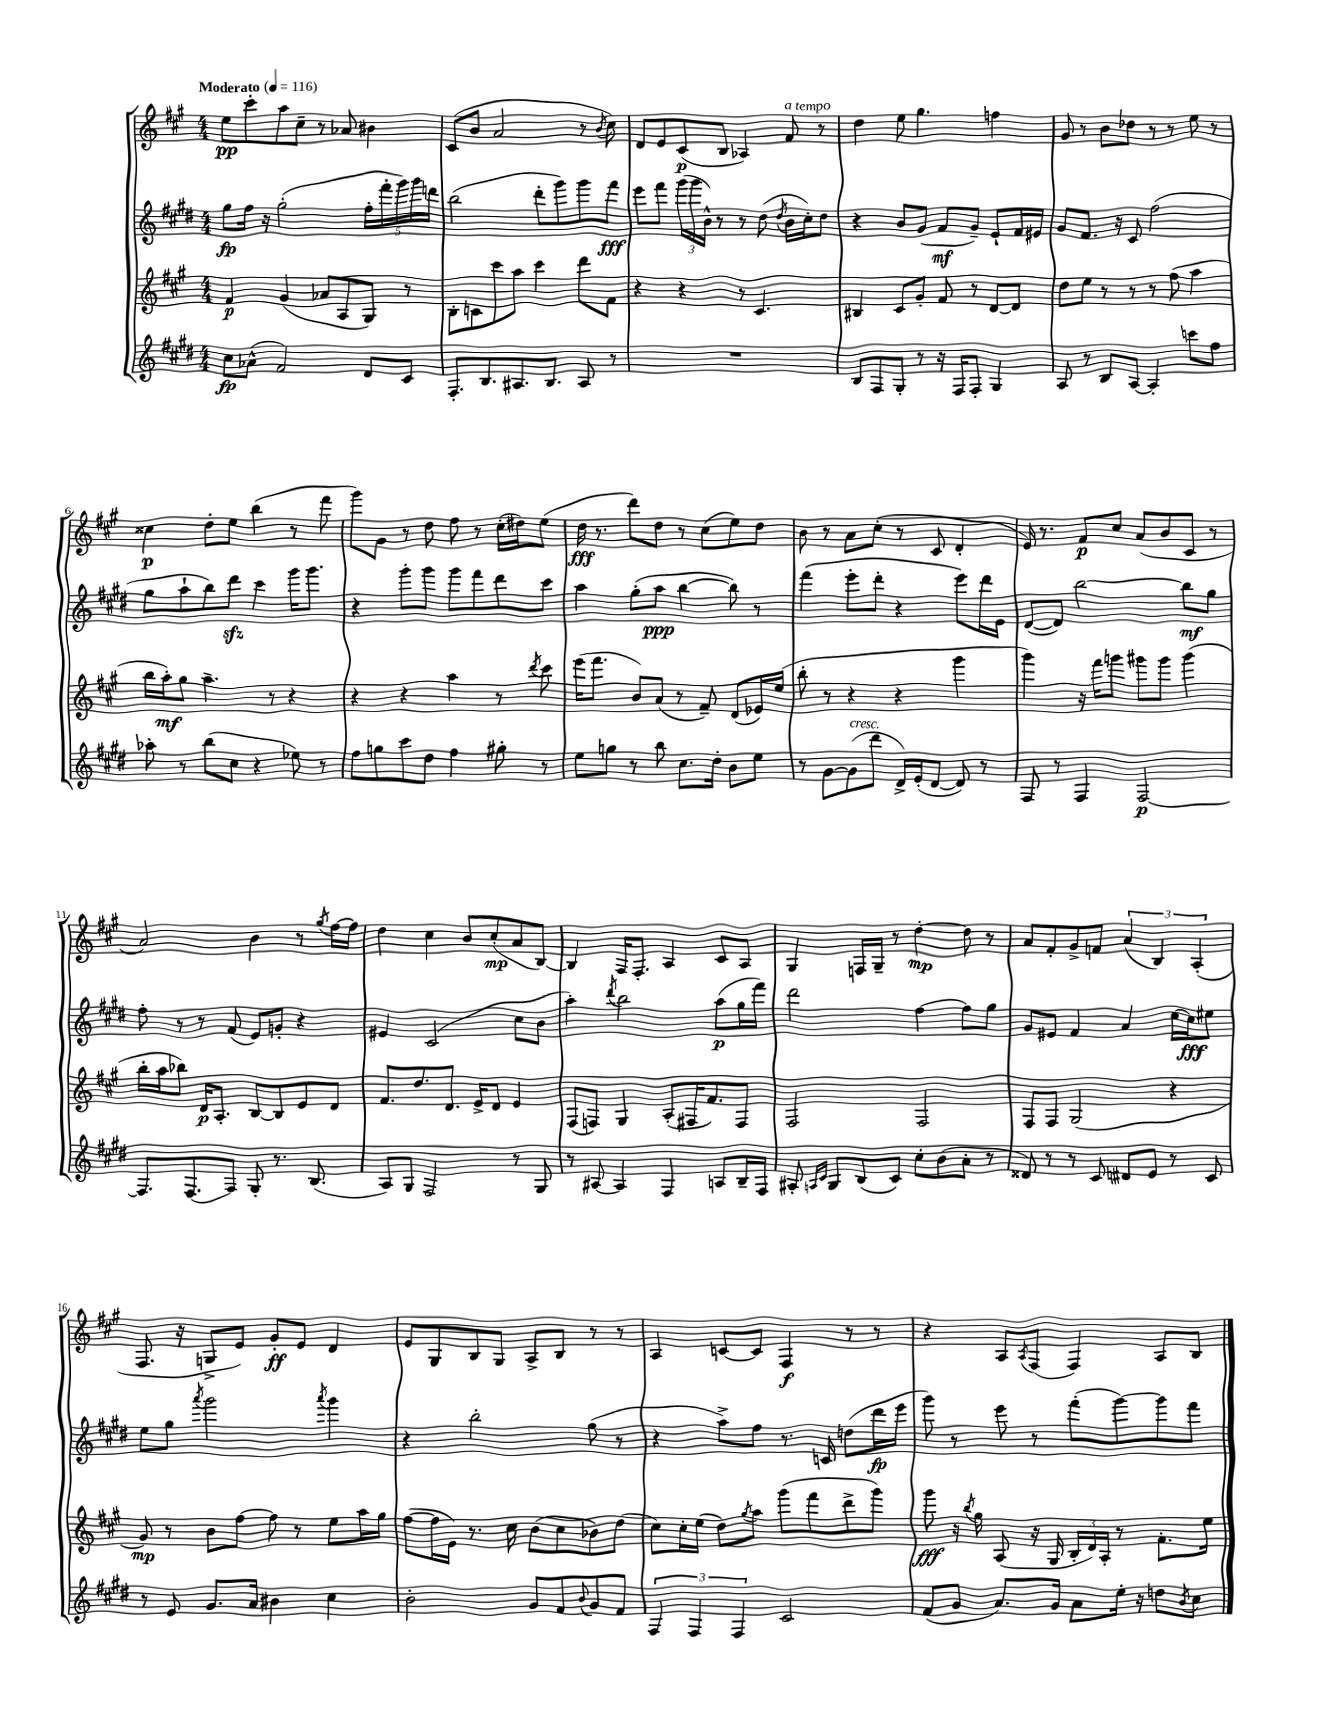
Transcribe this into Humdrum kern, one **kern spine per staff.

**kern	**dynam	**kern	**dynam	**kern	**dynam	**kern	**dynam
*part4	*part4	*part3	*part3	*part2	*part2	*part1	*part1
*staff4	*staff4	*staff3	*staff3	*staff2	*staff2	*staff1	*staff1
*clefG2	*	*clefG2	*	*clefG2	*	*clefG2	*
*k[f#c#g#d#]	*	*k[f#c#g#]	*	*k[f#c#g#d#]	*	*k[f#c#g#]	*
*M4/4	*	*M4/4	*	*M4/4	*	*M4/4	*
*MM116	*	*MM116	*	*MM116	*	*MM116	*
=1	=1	=1	=1	=1	=1	=1	=1
!	!	!	!	!	!	!LO:TX:a:B:t=Moderato	!
8cc#\L	fp	4f#/	p	8gg#\L	fp	8ee\L	pp
(8a-X^^\J	.	.	.	16ff#\Jk	.	8ccc#'\	.
.	.	.	.	16r	.	.	.
2f#/)	.	(4g#/	.	(2gg#'\	.	8aa\	.
.	.	.	.	.	.	8cc#~\J	.
.	.	8a-X/L	.	.	.	8r	.
.	.	8A/	.	.	.	8a-X/	.
8d#/L	.	8G#/J)	.	20ff#'\LL	.	4b#X\	.
.	.	.	.	20fff#'\	.	.	.
.	.	.	.	20ggg#\)	.	.	.
8c#/J	.	8r	.	.	.	.	.
.	.	.	.	20ggg#\	.	.	.
.	.	.	.	20dddn\JJ	.	.	.
=2	=2	=2	=2	=2	=2	=2	=2
8.F#'/L	.	8B'\L	.	(2bb\	.	(8c#/L	.
.	.	8cn\	.	.	.	8b/J	.
8.B/	.	.	.	.	.	.	.
.	.	8ccc#\	.	.	.	2a/	.
8.A#X/	.	8aa\J	.	.	.	.	.
.	.	4ccc#\	.	8ddd#'\L	.	.	.
8.B/J	.	.	.	.	.	.	.
.	.	.	.	8ggg#\)	.	.	.
8A#/	.	8ddd\L	.	8ggg#\	.	8r	.
.	.	.	.	.	.	8qb/	.
8r	.	8f#\J	.	8fff#\J	fff	8cc#\)	.
=3	=3	=3	=3	=3	=3	=3	=3
1r	.	4r	.	8eee\L	.	8d/L	.
.	.	.	.	8fff#\J	.	8e/	.
.	.	4r	.	(24ggg#\LL	.	(8c#/	p
.	.	.	.	24ggg#\	.	.	.
.	.	.	.	24b^^\JJ)	.	.	.
.	.	.	.	8r	.	8B/J	.
.	.	8r	.	8r	.	4A-X/)	.
.	.	4.c#/	.	(8dd#\	.	.	.
.	.	.	.	8qdd#/	.	.	.
!	!	!	!	!	!	!LO:TX:a:i:t=a tempo	!
.	.	.	.	16b\LL	.	8f#/	.
.	.	.	.	16cc#'\J)	.	.	.
.	.	.	.	8dd#\J	.	8r	.
=4	=4	=4	=4	=4	=4	=4	=4
8B/L	.	4B#X/	.	4r	.	4dd\	.
8F#/	.	.	.	.	.	.	.
8G#'/J	.	8c#/L	.	8b/L	.	8ee\	.
8r	.	8g#'/J	.	(8g#/J	.	4.gg#\	.
16r	.	8f#/	.	8f#/L	mf	.	.
16F#/KL	.	.	.	.	.	.	.
8F#'/J	.	8r	.	8g#~/J)	.	.	.
4G#/	.	[8d/L	.	8e`/L	.	4ffn\	.
.	.	8d/J]	.	16f#/L	.	.	.
.	.	.	.	16e#X/JJ	.	.	.
=5	=5	=5	=5	=5	=5	=5	=5
8A/	.	8dd\L	.	8g#/L	.	8g#/	.
8r	.	8ee\J	.	8.f#/J	.	8r	.
8B/L	.	8r	.	.	.	8b\L	.
.	.	.	.	16r	.	.	.
[8A/J	.	8r	.	8c#/	.	8dd-X\J	.
4A'/]	.	8r	.	(2ff#\	.	8r	.
.	.	(8ff#\	.	.	.	8r	.
8cccn\L	.	4aa\	.	.	.	8ee\	.
8ff#\J	.	.	.	.	.	8r	.
!!LO:LB:g=z
=6	=6	=6	=6	=6	=6	=6	=6
8aa-X'\	.	16bb\LL	.	8gg#\L	.	4cc##X\	p
.	.	16aa'\J)	mf	.	.	.	.
8r	.	8gg#\J	.	8aa`\	.	.	.
(8bb\L	.	4.aa~\	.	8bb\)	.	8dd'\L	.
8cc#\J	.	.	.	8ddd#zz\J	.	8ee\J	.
4r	.	.	.	4ccc#\	.	(4bb\	.
.	.	8r	.	.	.	.	.
8ee-X\)	.	4r	.	16ggg#\KL	.	8r	.
.	.	.	.	8.ggg#\J	.	.	.
8r	.	.	.	.	.	8fff#\	.
=7	=7	=7	=7	=7	=7	=7	=7
8ff#\L	.	4r	.	4r	.	8ggg#\L)	.
8ggn\	.	.	.	.	.	8g#\J	.
8ccc#\	.	4r	.	8ggg#'\L	.	8r	.
8dd#\J	.	.	.	8ggg#\J	.	8dd\	.
4ff#\	.	4aa\	.	8ggg#\L	.	8ff#\	.
.	.	.	.	8fff#\	.	8r	.
8gg#X'\	.	8r	.	8ddd#\	.	(16cc#'\LL	.
.	.	.	.	.	.	16dd#X\J)	.
.	.	8qddd/	.	.	.	.	.
8r	.	8ccc#\	.	8ccc#\J	.	(8ee\J	.
=8	=8	=8	=8	=8	=8	=8	=8
8ee\L	.	(16eee\KL	.	4aa\	.	16dd\	fff
.	.	8.fff#\J	.	.	.	8.r	.
8ggn\J	.	.	.	.	.	.	.
8r	.	8b/L)	.	(8gg#'\L	.	8ddd\L)	.
8bb\	.	(8a/J	.	8aa\J	ppp	8dd\J	.
8.cc#\L	.	8r	.	[4bb\	.	8r	.
.	.	8f#~/)	.	.	.	(8cc#\L	.
16dd#'\Jk	.	.	.	.	.	.	.
8b\L	.	(8d/L	.	8bb\])	.	8ee\)	.
8ee\J	.	16e-X/L)	.	8r	.	8dd\J	.
.	.	(16ee/JJ	.	.	.	.	.
=9	=9	=9	=9	=9	=9	=9	=9
8r	.	8bb'\	.	(4fff#\	.	8b\	.
[8g#\L	.	8r	.	.	.	8r	.
!LO:TX:a:i:t=cresc.	!	!	!	!	!	!	!
(8g#\]	.	4r	.	8eee'\L	.	8a\L	.
8ddd#\J	.	.	.	8ddd#'\J	.	(8cc#'\J	.
16d#^/LL)	.	4r	.	4r	.	8r	.
(16e'/J	.	.	.	.	.	.	.
[8d#/J	.	.	.	.	.	8c#/	.
8d#/])	.	4ggg#\	.	8eee\L)	.	4d'/	.
8r	.	.	.	16ddd#\L	.	.	.
.	.	.	.	16e\JJ	.	.	.
=10	=10	=10	=10	=10	=10	=10	=10
8F#/	.	4ggg#\)	.	([8d#/L	.	16e/)	.
.	.	.	.	.	.	8.r	.
8r	.	.	.	8d#/J])	.	.	.
4F#/	.	16r	.	[2bb\	.	8f#/L	p
.	.	16fff#\KL	.	.	.	.	.
.	.	8gggn\J	.	.	.	8cc#/J	.
[2F#/	p	8ggg#X\L	.	.	.	(8a/L	.
.	.	8ggg#\J	.	.	.	8b/	.
.	.	(4ggg#\	.	8bb\L]	mf	8c#/J	.
.	.	.	.	8gg#\J	.	8r	.
!!LO:LB:g=z
=11	=11	=11	=11	=11	=11	=11	=11
8.F#/L]	.	16bb'\LL	.	8ff#'\	.	2a/)	.
.	.	16aa\J	.	.	.	.	.
.	.	8bb-X\J)	.	8r	.	.	.
[8.F#/	.	.	.	.	.	.	.
.	.	16d/KL	p	8r	.	.	.
.	.	8.A'/J	.	.	.	.	.
8F#/J]	.	.	.	(8f#/	.	.	.
8G#'/	.	[8B/L	.	8e/L)	.	4b\	.
8.r	.	8B/]	.	8gn'/J	.	.	.
.	.	8e/	.	4r	.	8r	.
(8.B/	.	.	.	.	.	.	.
.	.	.	.	.	.	8qgg#/	.
.	.	8d/J	.	.	.	[16ff#\LL	.
.	.	.	.	.	.	16ff#\JJ]	.
=12	=12	=12	=12	=12	=12	=12	=12
8A/L)	.	8.f#/L	.	4e#X/	.	4dd\	.
8G#/J	.	.	.	.	.	.	.
.	.	8.dd/	.	.	.	.	.
2F#/	.	.	.	(2c#/	.	4cc#\	.
.	.	8.d/J	.	.	.	.	.
.	.	.	.	.	.	8b/L	.
.	.	16e^/KL	.	.	.	.	.
.	.	8d/J	.	.	.	(8cc#'/	mp
8r	.	4e/	.	8cc#\L	.	8a/	.
8G#/	.	.	.	8b\J	.	[8B/J)	.
=13	=13	=13	=13	=13	=13	=13	=13
8r	.	(8F#/L	.	4aa'\)	.	4B/]	.
[8A#X/	.	8Fn/J)	.	.	.	.	.
.	.	.	.	8qddd#/	.	.	.
4A#/]	.	4G#/	.	2bb\	.	16F#/KL	.
.	.	.	.	.	.	8.F#'/J	.
4F#/	.	(8A'/L	.	.	.	4A/	.
.	.	16F#X/K	.	.	.	.	.
.	.	8.f#/)	.	.	.	.	.
8An/L	.	.	.	(8aa\L	p	8c#/L	.
16B~/L	.	8F#/J	.	16gg#\L	.	8A/J	.
16F#/JJ	.	.	.	16fff#\JJ)	.	.	.
=14	=14	=14	=14	=14	=14	=14	=14
8A#X'/	.	2F#/	.	2ddd#\	.	4G#/	.
16qqAn/LL	.	.	.	.	.	.	.
16qqc#/JJ	.	.	.	.	.	.	.
8G#/L	.	.	.	.	.	.	.
(8B/	.	.	.	.	.	16Fn/LL	.
.	.	.	.	.	.	16G#~/JJ	.
8c#/J)	.	.	.	.	.	8r	.
8cc#'\L	.	2F#/	.	[4ff#\	.	[4dd'\	mp
(8b\	.	.	.	.	.	.	.
8a'\J	.	.	.	8ff#\L]	.	8dd\]	.
8r	.	.	.	8gg#\J	.	8r	.
=15	=15	=15	=15	=15	=15	=15	=15
8d##X/)	.	8F#/L	.	8g#/L	.	8a/L	.
8r	.	8F#/J	.	8e#X/J	.	8f#'/	.
8r	.	(2G#/	.	4f#/	.	8g#^/	.
8c#/	.	.	.	.	.	8fn/J	.
8d#X/L	.	.	.	4a/	.	(6a/	.
8e/J	.	.	.	.	.	.	.
.	.	.	.	.	.	6B/)	.
8r	.	4r	.	[16cc#\LL	.	.	.
.	.	.	.	16cc#\J]	fff	.	.
.	.	.	.	.	.	(6A'/	.
8c#/	.	.	.	8ee#X\J	.	.	.
!!LO:LB:g=z
=16	=16	=16	=16	=16	=16	=16	=16
8r	.	8g#/)	mp	8ee\L	.	8.F#/	.
8e/	.	8r	.	8gg#\J	.	.	.
.	.	.	.	.	.	16r	.
.	.	.	.	8qaaa/	.	.	.
8.g#/L	.	8b\L	.	2ggg#\	.	8Gn^/L	.
.	.	[8ff#\J	.	.	.	8e/J)	.
16a/Jk	.	.	.	.	.	.	.
4b#X\	.	8ff#\]	.	.	.	8g#'/L	ff
.	.	8r	.	.	.	8e/J	.
.	.	.	.	8qaaa/	.	.	.
4cc#\	.	8ee\L	.	4ggg#\	.	4d/	.
.	.	16aa\L	.	.	.	.	.
.	.	16gg#\JJ	.	.	.	.	.
=17	=17	=17	=17	=17	=17	=17	=17
2b'\	.	([8ff#\L	.	4r	.	8e/L	.
.	.	16ff#\L]	.	.	.	8G#/	.
.	.	16e\JJ)	.	.	.	.	.
.	.	8.r	.	2bb'\	.	8B/	.
.	.	.	.	.	.	8G#/J	.
.	.	16cc#\	.	.	.	.	.
8g#/L	.	(8b\L	.	.	.	8A^/L	.
8f#/	.	8cc#\	.	.	.	8B/J	.
8qqb/	.	.	.	.	.	.	.
8g#/	.	8b-X\)	.	(8gg#\	.	8r	.
8f#/J	.	(8dd\J	.	8r	.	8r	.
=18	=18	=18	=18	=18	=18	=18	=18
6F#/	.	8cc#\L)	.	4r	.	4A/	.
.	.	16cc#'\L	.	.	.	.	.
6F#/	.	.	.	.	.	.	.
.	.	(16ee\JJ	.	.	.	.	.
.	.	8dd\L)	.	8aa^\L)	.	[8cn/L	.
6F#/	.	.	.	.	.	.	.
.	.	8qgg#/	.	.	.	.	.
.	.	8aa\J	.	8ff#\J	.	8c/J]	.
2c#/	.	(8ggg#\L	.	8.r	.	4F#/	f
.	.	8fff#\	.	.	.	.	.
.	.	.	.	16cn/	.	.	.
.	.	8ddd^\	.	(8ddn\L	.	8r	.
.	.	8ggg#\J)	.	16ddd#\L	fp	8r	.
.	.	.	.	16eee\JJ	.	.	.
=19	=19	=19	=19	=19	=19	=19	=19
(8f#/L	.	8ggg#\	fff	8ggg#\)	.	4r	.
8g#/J	.	16r	.	8r	.	.	.
.	.	8qbb/	.	.	.	.	.
.	.	16gg#\	.	.	.	.	.
8.a/L)	.	(8A/	.	8eee\	.	8A/L	.
.	.	.	.	.	.	8qA/	.
.	.	16r	.	8r	.	(8F#/J	.
16g#/Jk	.	16G#/	.	.	.	.	.
8a\L	.	24B'/LL	.	(8fff#'\L	.	4F#/)	.
.	.	24d/)	.	.	.	.	.
.	.	24A'/JJ	.	.	.	.	.
16ee'\Jk	.	8r	.	[8ggg#\)	.	.	.
16r	.	.	.	.	.	.	.
8ddn\L	.	8.f#'\L	.	8ggg#\]	.	8A/L	.
8qb/	.	.	.	.	.	.	.
8cc#\J	.	.	.	8fff#\J	.	8B/J	.
.	.	16ee\Jk	.	.	.	.	.
==	==	==	==	==	==	==	==
*-	*-	*-	*-	*-	*-	*-	*-
